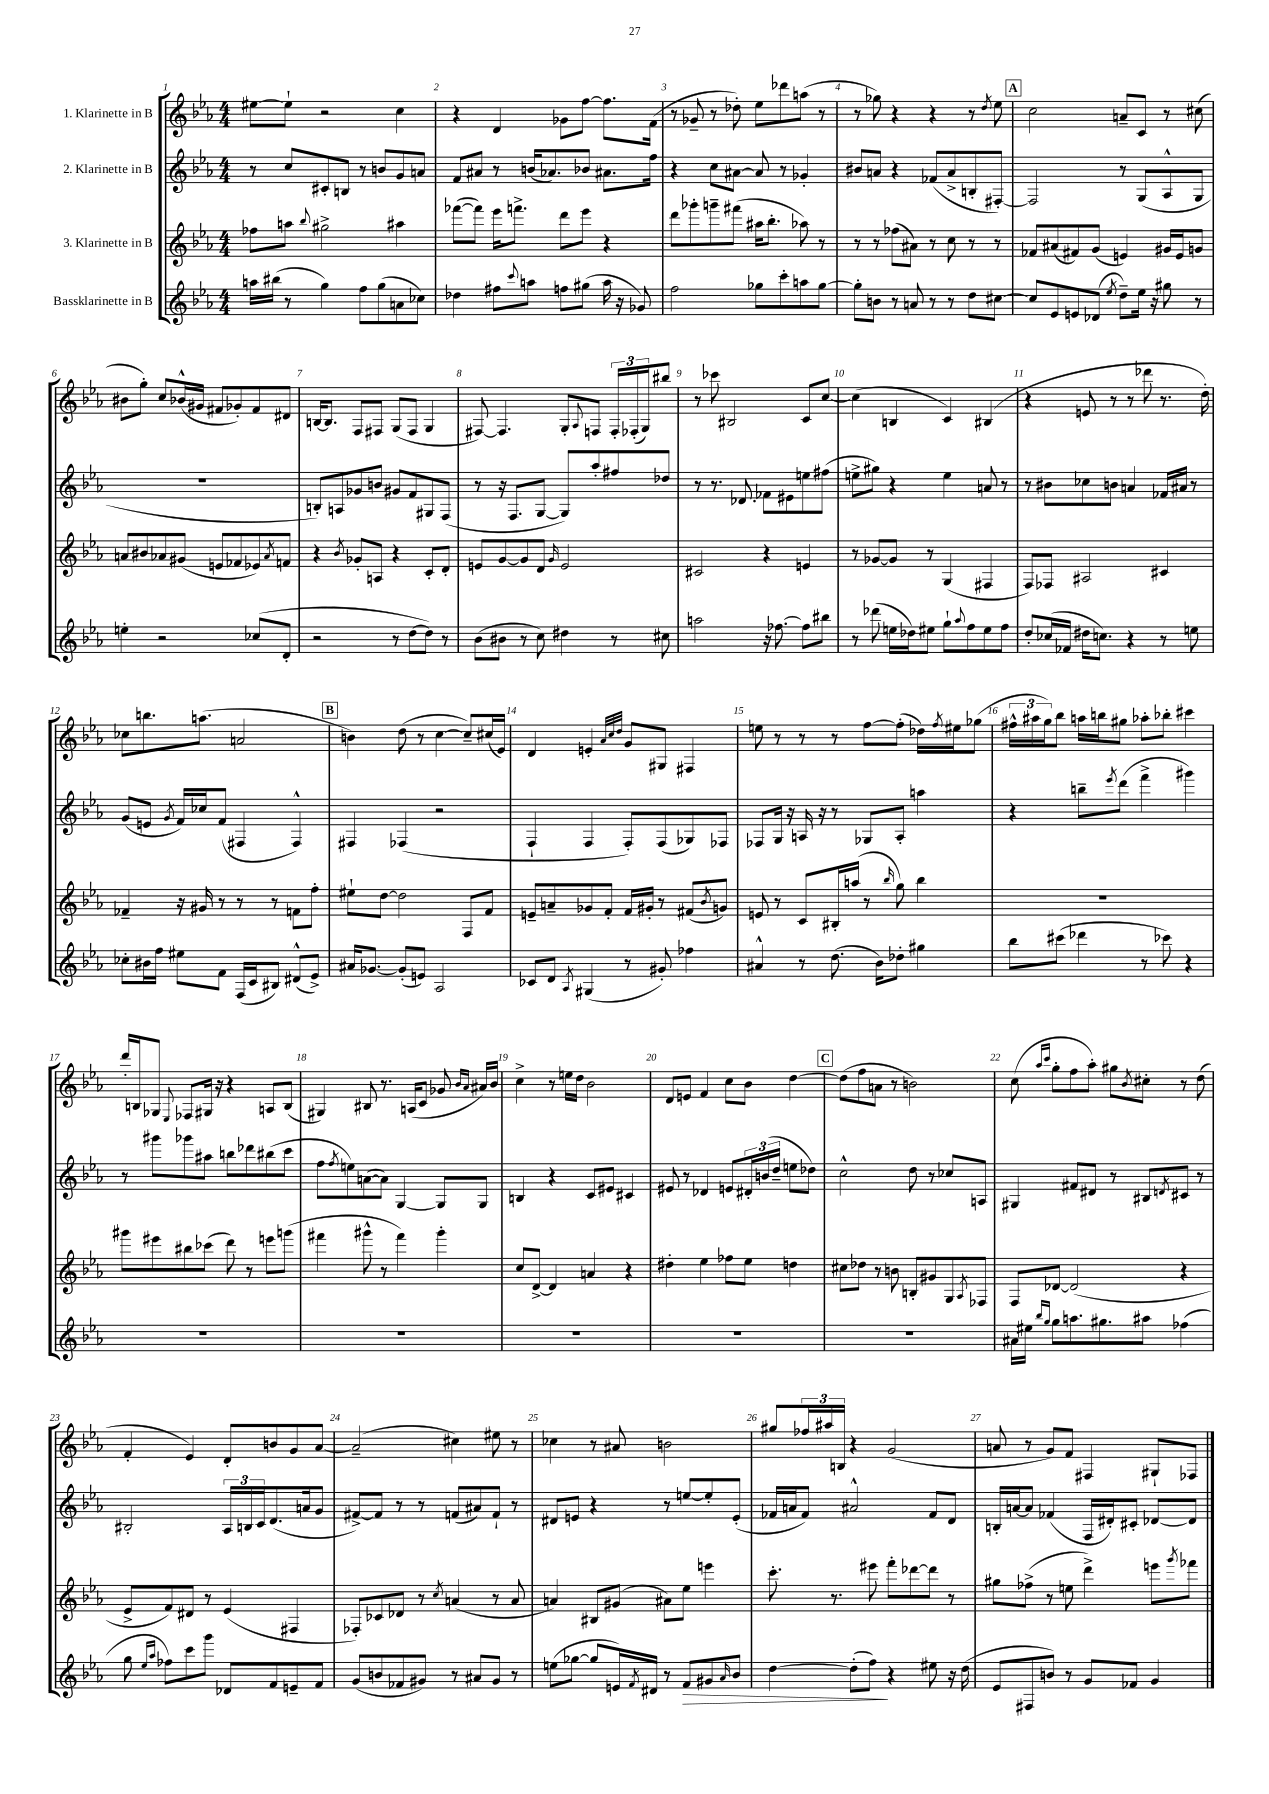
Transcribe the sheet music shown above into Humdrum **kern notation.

**kern	**kern	**kern	**kern
*staff4	*staff3	*staff2	*staff1
*clefG2	*clefG2	*clefG2	*clefG2
*k[b-e-a-]	*k[b-e-a-]	*k[b-e-a-]	*k[b-e-a-]
*M4/4	*M4/4	*M4/4	*M4/4
16aa	8ff-	8r	[8ee#
(16bb#	.	.	.
8r	8aa	8cc	8ee#`]
.	8qqbb-	.	.
4gg)	2gg#^	8c#'	2r
.	.	8B	.
8ff	.	8r	.
(8gg	.	8b	.
8a	4aa#	8g	4cc
8cc-)	.	8a	.
=	=	=	=
4dd-	([8fff-	8f	4r
.	8fff-])	8a#	.
8ff#	16eee-	8r	4d
.	8.fff^	.	.
8qqccc	.	.	.
8aa	.	(16b	.
.	.	8.a-)	.
8ff	8ddd	.	8g-
(8gg#	8eee-	8b-	[8ff
16aa	4r	8.a#	8.ff]
16r	.	.	.
8g-)	.	.	.
.	.	16ff	(16f
=	=	=	=
2ff	8ddd	4r	8r
.	8ggg-'	.	8g-~
.	8ggg~	8cc	8r
.	(8fff#	[8a#	8dd-')
8gg-	16aa#	8a#]	8ee-
.	8.bb-'	.	.
8ccc'	.	8r	8ddd-
8aa	8aa-)	4g-'	(8aa
[8gg-	8r	.	8r
=	=	=	=
8gg-']	8r	8b#	8r
8b	8r	8a	8gg-)
8r	(8ff-	4r	4r
8a	8a#)	.	.
8r	8r	(8f-	4r
8r	8cc	8a^	.
8dd	8r	8B'	8r
.	.	.	8qdd
[8cc#	8r	[8F#')	8ee-
=	=	=	=
8cc#]	8f-	2F#]	2cc
8e-	(8a#	.	.
8e	8f#)	.	.
(8d-	(8g	.	.
8qee-	.	.	.
8dd~)	4e)	8r	8a~
16ee-	.	(8G	8c
16r	.	.	.
8gg#	16g#	8A-^^	8r
.	16e	.	.
8r	8g	8G	(8cc#
=	=	=	=
4ee'	8a	1r	8b#
.	8b#	.	8gg')
2r	8a-	.	8cc
.	(8g#	.	(16b-^^
.	.	.	16g#
.	8e	.	8f#
.	8f-	.	8g-')
(8cc-	8e-)	.	8f#
.	8qa-	.	.
8d'	8f	.	8d#
=	=	=	=
2r	4r	8B')	[16B
.	.	.	8.B]
.	.	8A	.
.	8qb-	.	.
.	8g-'	8g-	8F
.	8A	8b	8F#
8r	4r	8g#	(8G
[8dd	.	8f	8F#
8dd])	8c'	8G#	4G
8r	8d'	(8F	.
=	=	=	=
(8b-	8e	8r	[8F#)
8b#	[8g	16r	4.F#]
.	.	8.F	.
8r	8g]	.	.
8cc)	8d	[8G	.
.	16qqg	.	.
4dd#	2e	8G])	8G'
.	.	.	8qqA-
.	.	8aa-'	8F
8r	.	8ff#	24F'
.	.	.	(24F-'
.	.	.	24G)
8cc#	.	8dd-	8bb#
=	=	=	=
2aa	2c#	8r	8r
.	.	8.r	8ccc-
.	.	.	2B#
.	.	8.d-	.
16r	4r	8f-	.
[8.ff-	.	.	.
.	.	8e#	.
8ff-]	4e	8ee	8c
8bb#	.	(8ff#	[8cc
=	=	=	=
8r	8r	8ee^	(4cc]
(8ddd-	[8g-	8gg#)	.
16ee	8g-]	4r	4B
16dd-)	.	.	.
8ee#	8r	.	.
8gg`	(4G	4ee	4c)
8qqaa-	.	.	.
8ff	.	.	.
8ee#	4F#	8a	(4B#
8ff	.	8r	.
=	=	=	=
8dd'	8F)	8r	4r
(16cc-	8F-	8b#	.
16f-	.	.	.
16dd#	2A#	8cc-	8e
8.cc)	.	.	.
.	.	8b	8r
4r	.	4a	8r
.	.	.	8ddd-
8r	4c#	16f-	8.r
.	.	16a#	.
8ee	.	8r	.
.	.	.	16dd')
=	=	=	=
8cc-'	4f-~	(8g	8cc-
16b#	.	8e	8.bb
16ff	.	.	.
.	.	8qg	.
8ee#	16r	16f)	.
.	16g#	16cc-	(8.aa
8f	8r	(8f	.
(16F	8r	4F#	2a
16c	.	.	.
8B#)	8r	.	.
(8d#^^	8f	4F#^^)	.
8e-^)	8ff'	.	.
=	=	=	=
16a#	8ee#`	4F#	4b)
[8.g-	.	.	.
.	[8dd	.	.
(8g-']	2dd]	(4F-	(8dd
8e)	.	.	8r
2A-	.	2r	[4cc
.	8F	.	8cc~])
.	8f	.	(16cc#
.	.	.	16e-)
=	=	=	=
8c-	8e~	4F`	4d
8d	8a~	.	.
8qA-	.	.	.
(4G#	8g-	4F	4e'
.	8f'	.	.
.	.	.	32qqa-
.	.	.	32qqcc
.	.	.	32qqdd
8r	16f	8F')	8g
.	16g#'	.	.
8g#')	8r	(8F	8G#
4ff-	(8f#	8G-)	4F#
.	8qb-	.	.
.	8g)	8F-	.
=	=	=	=
4a#^^	8e	8F-	8ee
.	8r	16G	8r
.	.	16r	.
8r	8c	16A	8r
.	.	16r	.
(8.dd	16B#'	8r	8r
.	(16aa	.	.
.	8r	8G-	[8ff
16b-)	.	.	.
.	16qqbb-	.	.
8dd-'	8gg)	8A'	(8ff']
4gg#	4bb-	4aa	16dd-)
.	.	.	8qff
.	.	.	16ee#
.	.	.	(8gg-
=	=	=	=
8bb-	1r	4r	24ff#^^
.	.	.	24aa#
.	.	.	24gg)
(8ccc#	.	.	8bb-
4ddd-	.	8bb~	16aa
.	.	.	16bb
.	.	8qeee-	.
.	.	(8ddd	8gg#
8r	.	4fff^	8aa-'
8ccc-)	.	.	8bb-'
4r	.	4ggg#)	4ccc#
=	=	=	=
1r	8ggg#	8r	16ddd'
.	.	.	16B
.	8eee#	8ggg#	8G-
.	.	.	8qqE-
.	8bb#	8ggg-	8F-
.	(8ccc-	8aa#	16G#
.	.	.	16r
.	8ddd)	8bb	4r
.	8r	8ddd-	.
.	8eee	(8bb#	8A
.	(8ggg	8ccc	(8B
=	=	=	=
1r	4fff#	8ff	4G#)
.	.	8qff	.
.	.	8ee)	.
.	8ggg#^^	([8a	8B#
.	8r	8a])	8.r
.	4fff#)	[4G	.
.	.	.	(16A
.	.	.	8c
.	4ggg#'	8G]	8g-
.	.	.	16qqb-
.	.	.	16qqa-
.	.	8G	16a#)
.	.	.	16b-
=	=	=	=
1r	8cc	4B	4cc^
.	[8d^	.	.
.	4d]	4r	8r
.	.	.	16ee
.	.	.	16dd
.	4a	8c	2b-
.	.	8e#	.
.	4r	4c#	.
=	=	=	=
1r	4dd#'	8e#	8d
.	.	8r	8e
.	4ee-	4d-	4f
.	8ff-	8e	8cc
.	8ee-	24d#'	8b-
.	.	(24b	.
.	.	24dd~	.
.	4dd	8ee	[4dd
.	.	8dd-)	.
=	=	=	=
1r	8cc#	2cc^^	(8dd]
.	8dd-	.	8ff
.	8r	.	8a
.	8b	.	8r
.	8B'	8dd	2b)
.	8g#	8r	.
.	8G	8cc-	.
.	8qA-	.	.
.	8F-	8A	.
=	=	=	=
16a#	8F	4G#	(8cc
16ee#	.	.	.
16qqbb-	.	.	16qqaa-
16qqgg	.	.	16qqccc
8gg	[8d-	.	8gg'
8.aa	(2d-]	8f#	8ff
.	.	8d#	8aa-')
8.gg#	.	.	.
.	.	8r	8gg#
.	.	.	8qb-
8aa#	.	8B#	8cc#'
.	.	8qd	.
(4ff-	4r	8c#	8r
.	.	8r	(8dd
=	=	=	=
8gg	8e-^	2B#'	4f'
16qqee-	.	.	.
16qqaa-	.	.	.
8ff-)	8f)	.	.
8ccc	8d#	.	4e-)
8ggg	8r	.	.
8d-	(4e-	24A-	8d'
.	.	24B	.
.	.	24c	.
8f	.	(8.d	8b
8e~	4F#	.	8g
.	.	16a	.
8f	.	8g	[8a-
=	=	=	=
(8g	8F-')	[8f#^)	(2a-~]
8b	8c-	8f#]	.
8f-	8d-	8r	.
8g#)	8r	8r	.
.	8qcc	.	.
8r	(4a	(8f	4cc#)
8a#	.	8a#)	.
8g#	8r	8f`	8ee#
8r	8a	8r	8r
=	=	=	=
(8ee	4a)	8d#	4cc-
[8gg-	.	8e	.
8gg-]	8B#	4r	8r
16e)	(8g#	.	8a#
8qf	.	.	.
16d#	.	.	.
8r	8a#)	8r	2b
8f	8ee-	[8ee	.
8g#	4eee	8ee']	.
16qqa-	.	.	.
8b-	.	(8e'	.
=	=	=	=
[4dd	8.ccc'	16f-	8gg#
.	.	16a	.
.	.	8f-)	24ff-
.	.	.	24aa#
.	8.r	.	.
.	.	.	24B
(8dd']	.	2a#^^	4r
8ff)	8eee#	.	.
4r	8fff'	.	(2g
.	[8ddd-	.	.
8ee#	8ddd-]	8f-	.
16r	8r	8d	.
(16dd	.	.	.
=	=	=	=
8e-	8gg#	16B'	8a
.	.	[16a	.
8F#	(8ff-^	8a]	8r
8b)	8r	(4f-	8g)
8r	8ee	.	8f
8g	4ddd^)	16F	4F#
.	.	16d#')	.
8f-	.	8c#'	.
4g	8eee	[8d-	8G#`
.	8qggg	.	.
.	8fff-	8d-]	8F-
==	==	==	==
*-	*-	*-	*-
